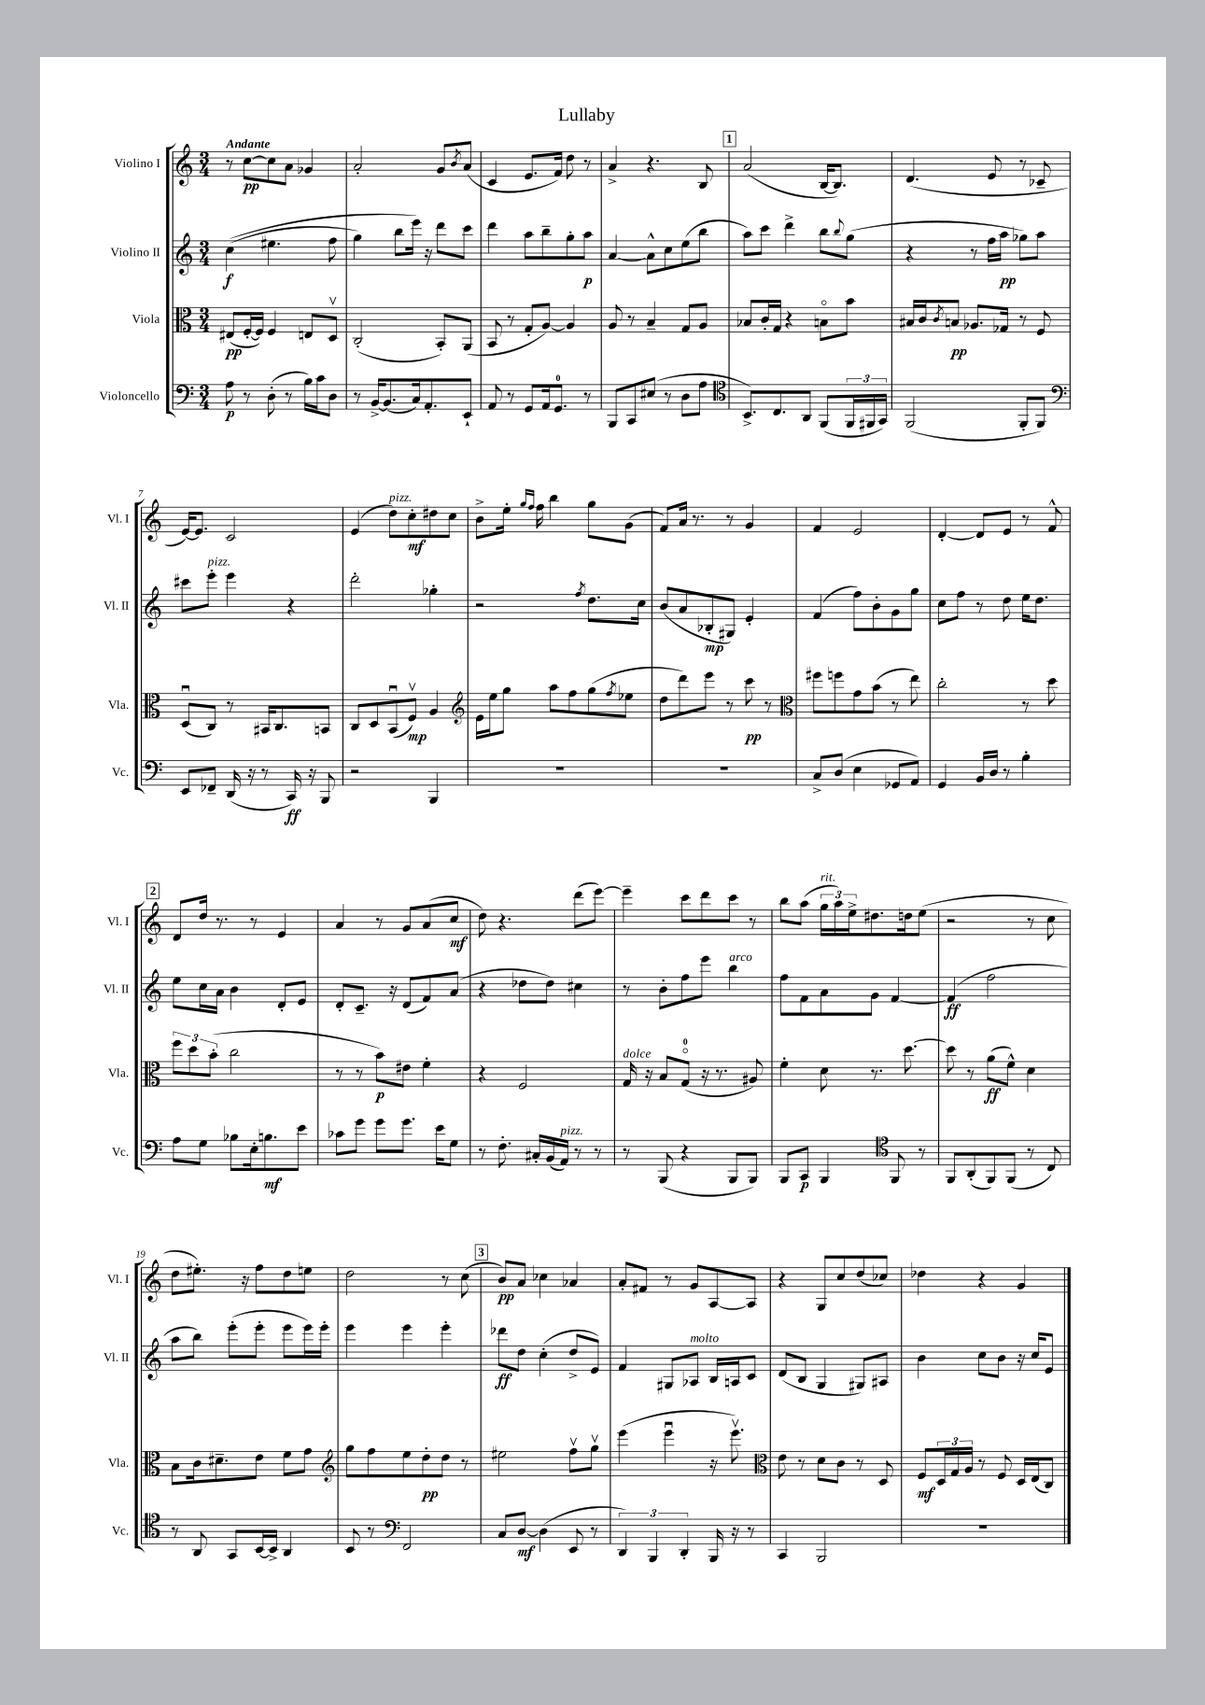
\header { title = "Lullaby" }
<<
\new StaffGroup <<
\new Staff = "s0" \with { instrumentName = "Violino I" shortInstrumentName = "Vl. I" } {
    \clef treble \key c \major \numericTimeSignature \time 3/4 \tempo "Andante"
    r8 c''8~\pp c''8 a'8 ges'4 |
    a'2-. g'8 \acciaccatura { b'8 } a'8( |
    c'4 e'8. f'16) d''8 r8 |
    a'4-> r4. b8 |
    \mark \markup { \box "1" } a'2( b16~ b8.) |
    d'4.( e'8 r8 ces'8-- |
    e'16~) e'8. c'2 |
    e'4( d''8^\markup { \italic "pizz." }) c''8-.\mf dis''8 c''8 |
    b'8-> e''16-. \grace { g''16 f''16 } f''16 b''4 g''8 g'8( |
    f'8) a'16 r8. r8 g'4 |
    f'4 e'2 |
    d'4~-. d'8 e'8 r8 f'8-^ |
    \mark \markup { \box "2" } d'8 d''16 r8. r8 e'4 |
    a'4 r8 g'8 a'8( c''8\mf |
    d''8) r4. d'''8( e'''8~) |
    e'''4-- c'''8 d'''8 c'''8 r8 |
    b''8 a''8( \tuplet 3/2 { g''16^\markup { \italic "rit." } a''16) e''16-> } dis''8. d''16 e''8( |
    r2 r8 c''8 |
    d''8 eis''8.-.) r16 f''8 d''8 e''8 |
    d''2 r8 c''8( |
    \mark \markup { \box "3" } b'8\pp) a'8 ces''4 aes'4 |
    a'8-. fis'8 r8 g'8 a8~ a8 |
    r4 g8 c''8 d''8( ces''8) |
    des''4 r4 g'4 \bar "|." |
}
\new Staff = "s1" \with { instrumentName = "Violino II" shortInstrumentName = "Vl. II" } {
    \clef treble \key c \major \numericTimeSignature \time 3/4
    c''4\f(\( eis''4. f''8 |
    g''4) b''8 e'''16\) r16 d'''8 c'''8 |
    d'''4 a''8 b''8-- g''8-. a''8\p |
    a'4~ a'8-^ c''8 e''8( b''8 |
    \mark \markup { \box "1" } a''8) c'''8 d'''4-> b''8 \appoggiatura { b''8 } g''8( |
    r4 r8 f''16 a''16\pp ges''8) a''8 |
    cis'''8 e'''8-.^\markup { \italic "pizz." } e'''4 r4 |
    d'''2-. ges''4-. |
    r2 \acciaccatura { f''8 } d''8. c''16 |
    b'8( a'8 bes8-.\mp gis8) e'4-. |
    f'4( f''8) b'8-. g'8 g''8 |
    c''8 f''8 r8 d''8 e''16 d''8. |
    \mark \markup { \box "2" } e''8 c''16 a'16 b'4 d'8-. e'8 |
    d'8-. c'8.-- r16 d'8( f'8) a'8( |
    r4 des''8 des''8) cis''4 |
    r8 b'8-. f''8 e'''8 b''4^\markup { \italic "arco" } |
    f''8 f'8 a'8 g'8 f'4~ |
    f'4\ff( f''2 |
    a''8 b''8) e'''8-.( e'''8-. e'''8 e'''16) e'''16-. |
    e'''4 e'''4 e'''4-. |
    \mark \markup { \box "3" } des'''8\ff d''8 c''4-.( d''8-> e'8) |
    f'4 gis8 aes8^\markup { \italic "molto" } b16 a16 c'8 |
    d'8( b8 g4 gis8) ais8 |
    b'4 c''8 b'8 r16 c''16 e'8 \bar "|." |
}
\new Staff = "s2" \with { instrumentName = "Viola" shortInstrumentName = "Vla." } {
    \clef alto \key c \major \numericTimeSignature \time 3/4
    eis8\pp( f16~-. f16) f4 e8 d8\upbow |
    c2-.( b,8-.) a,8( |
    b,8 r8 g8-. a8~) a4 |
    a8 r8 b4-- g8 a8 |
    \mark \markup { \box "1" } bes8 c'16-. g16 r4 b8\flageolet b'8 |
    bis16 c'16 \acciaccatura { c'8 } b8\pp aes8. ges16 r8 f8 |
    d8\downbow( c8) r8 bis,16 c8. b,8 |
    c8 d8 b,8\downbow( f8\upbow\mp) a4 |
    \clef treble e'16 e''16 g''8 a''8 f''8 g''8( \acciaccatura { f''8 } ees''8 |
    d''8 d'''8) e'''8 r8 c'''8\pp r8 |
    \clef alto fis''8 f''8 g'8 b'8( r8 e''8) |
    c''2-. r8 d''8 |
    \mark \markup { \box "2" } \tuplet 3/2 { f''8 d''8 b'8-.( } c''2 |
    r8 r8 b'8\p) eis'8 f'4-. |
    r4 f2 |
    g16^\markup { \italic "dolce" } r16 b8 g8-0\flageolet( r16 r8. ais8) |
    f'4-. d'8 r8. d''8.~ |
    d''8 r8 a'8\ff( f'8-^) d'4 |
    b8 c'16 dis'8.-- e'8 f'8 g'8 |
    \clef treble g''8 f''8 e''8 d''8-.\pp d''8 r8 |
    \mark \markup { \box "3" } eis''2 f''8\upbow g''8\upbow |
    e'''4( e'''4\downbow r16 e'''8.\upbow) |
    \clef alto e'8 r8 d'8 c'8 r8 d8 |
    f8\mf \tuplet 3/2 { d16 g16 a16 } r8 f8 d16 e16( c8) \bar "|." |
}
\new Staff = "s3" \with { instrumentName = "Violoncello" shortInstrumentName = "Vc." } {
    \clef bass \key c \major \numericTimeSignature \time 3/4
    a8\p r8 d8-.( r8 b16) c'16 d8 |
    r8 b,16~-> b,8.( c16) a,8.-. e,8-! |
    a,8 r8 g,8 a,16 g,8.-0 r8 |
    b,,8 c,8 eis8( r8 d8 a8 |
    \mark \markup { \box "1" } \clef tenor b,8.->) c8. a,8 f,8( \tuplet 3/2 { f,16 fis,16 g,16) } |
    f,2( f,8-. f,8) |
    \clef bass e,8 fes,8-- d,16( r16 r8 c,16\ff) r16 b,,8 |
    r2 b,,4 |
    R2. |
    R2. |
    c8-> d8( e4 ges,8 a,8) |
    g,4 b,16 d16 r8 b4-. |
    \mark \markup { \box "2" } a8 g8 bes8 e16-. b8.\mf e'8 |
    ces'8 g'8 g'8 g'8. e'16 g8 |
    r8 f8.-. cis16-. b,16( a,16^\markup { \italic "pizz." }) r8 r8 |
    r8 b,,8( r4 b,,8 b,,8) |
    b,,8 c,8\p b,,4 \clef tenor f,8 r8 |
    f,8 a,8-.( f,8) f,8( r8 c8) |
    r8 a,8 g,8 b,16~ b,16-> a,4 |
    b,8 r8 \clef bass f,2 |
    \mark \markup { \box "3" } c8 d8~\mf d4( e,8 r8 |
    \tuplet 3/2 { d,4) b,,4 d,4-. } b,,16 r16 r8 |
    c,4 b,,2 |
    R2. \bar "|." |
}
>>
>>
